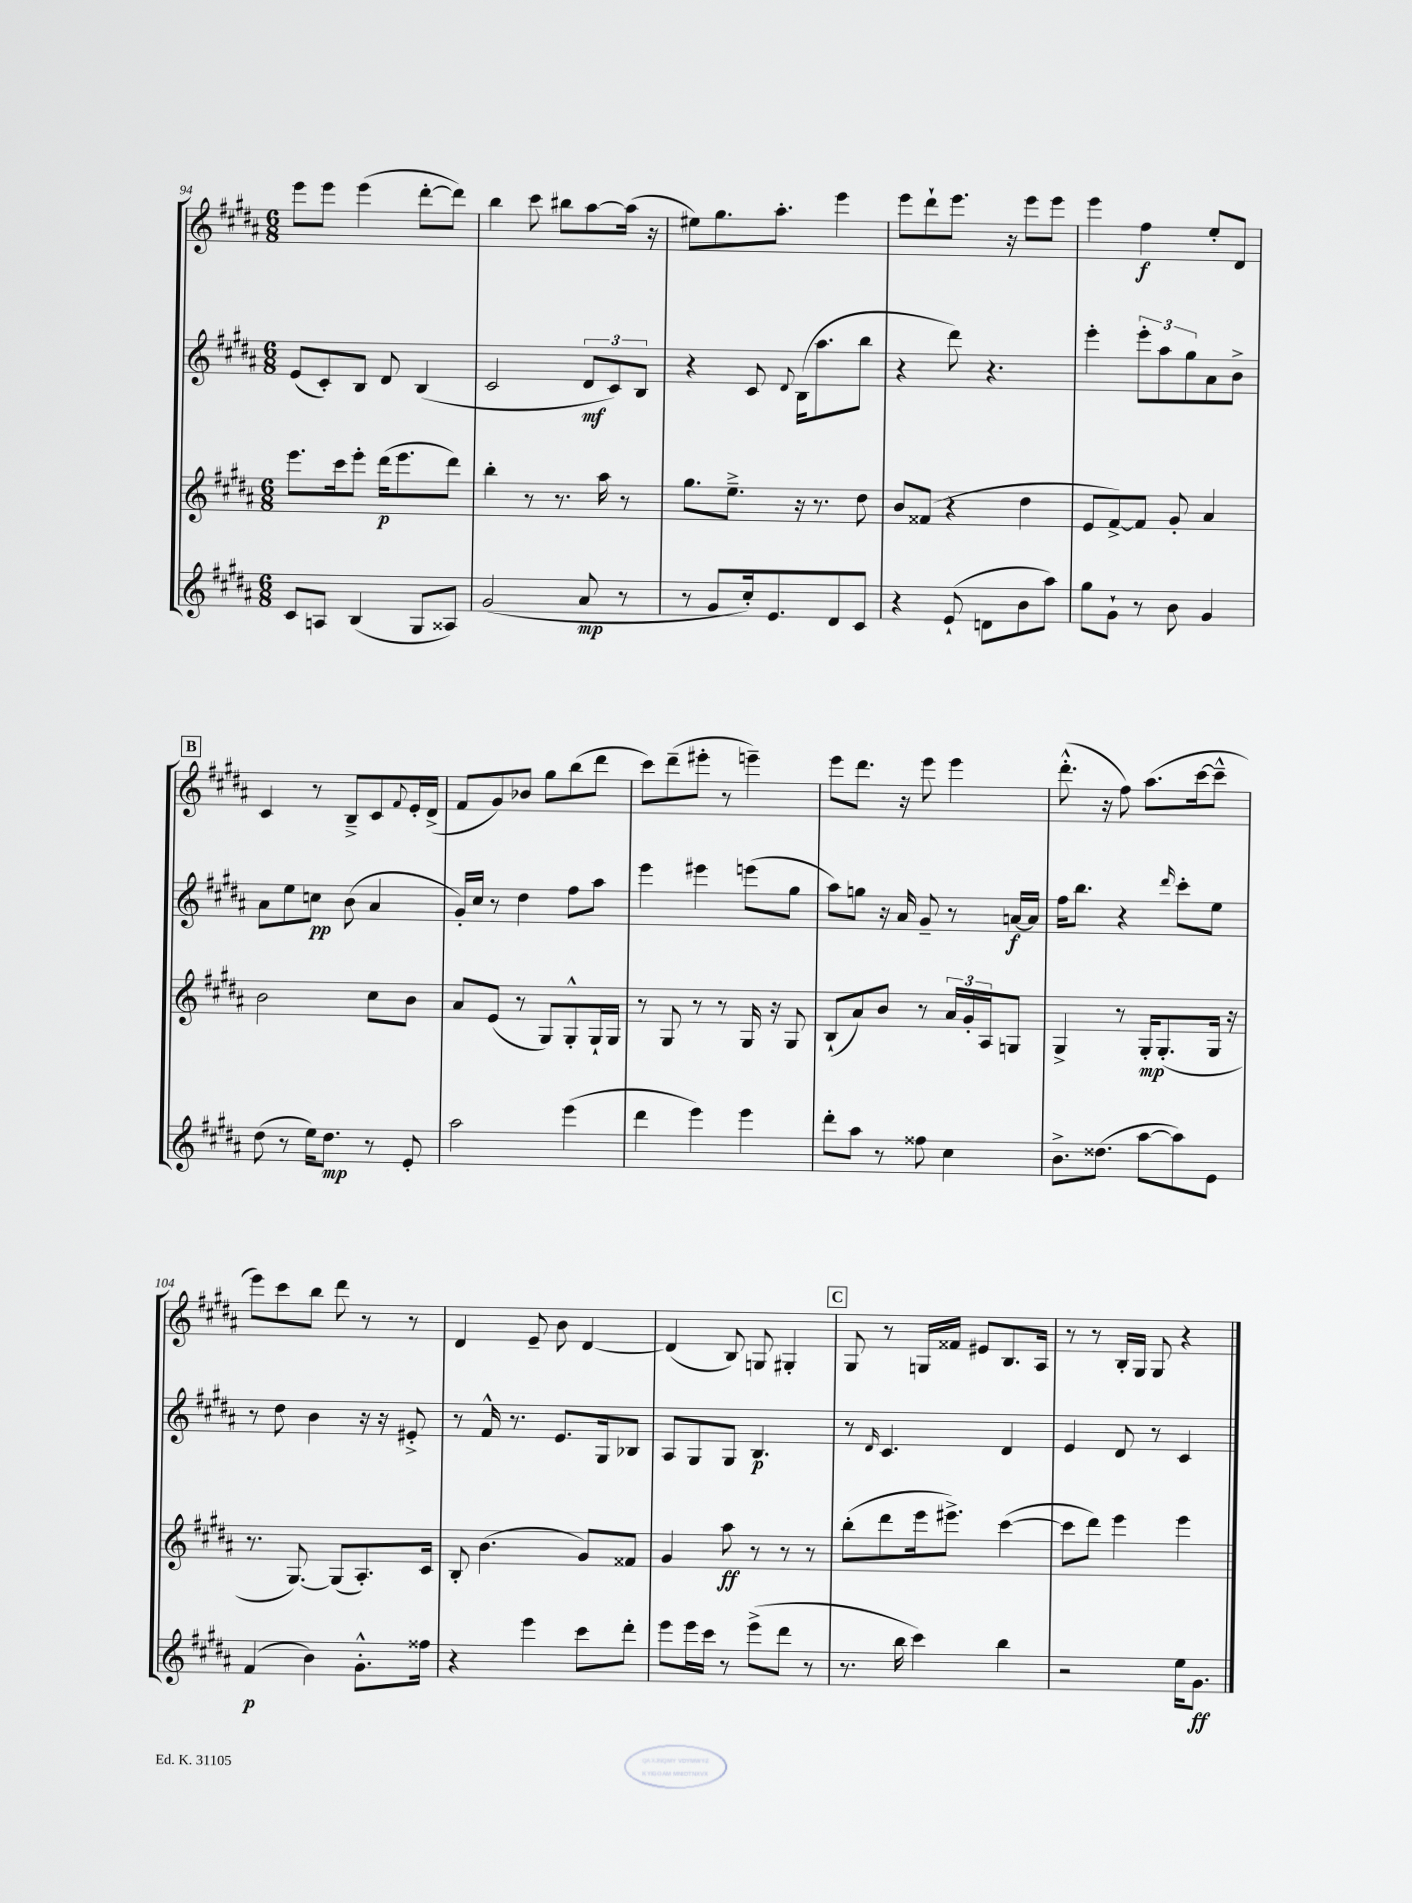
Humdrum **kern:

**kern	**dynam	**kern	**dynam	**kern	**dynam	**kern	**dynam
*part4	*part4	*part3	*part3	*part2	*part2	*part1	*part1
*staff4	*staff4	*staff3	*staff3	*staff2	*staff2	*staff1	*staff1
*clefG2	*	*clefG2	*	*clefG2	*	*clefG2	*
*k[f#c#g#d#a#]	*	*k[f#c#g#d#a#]	*	*k[f#c#g#d#a#]	*	*k[f#c#g#d#a#]	*
*M6/8	*	*M6/8	*	*M6/8	*	*M6/8	*
=94	=94	=94	=94	=94	=94	=94	=94
8c#/L	.	8.eee\L	.	(8e/L	.	8eee\L	.
8An/J	.	.	.	8c#'/)	.	8eee\J	.
.	.	16ccc#\k	.	.	.	.	.
(4B/	.	8eee'\J	.	8B/J	.	(4eee\	.
.	.	(16ddd#\KL	p	8d#/	.	.	.
.	.	8.eee\	.	.	.	.	.
8G#/L	.	.	.	(4B/	.	[8ddd#'\L	.
8A##X/J)	.	8ddd#\J)	.	.	.	8ddd#\J])	.
=95	=95	=95	=95	=95	=95	=95	=95
(2g#/	.	4bb'\	.	2c#/	.	4bb\	.
.	.	8r	.	.	.	8ccc#\	.
.	.	8.r	.	.	.	8bb#X\L	.
8a#/	mp	.	.	12d#/L	mf	[8aa#\	.
.	.	16aa#\	.	.	.	.	.
.	.	.	.	12c#/)	.	.	.
8r	.	8r	.	.	.	(16aa#\Jk]	.
.	.	.	.	12B/J	.	.	.
.	.	.	.	.	.	16r	.
=96	=96	=96	=96	=96	=96	=96	=96
8r	.	8.gg#\L	.	4r	.	8ee#X\L)	.
8g#/L	.	.	.	.	.	8.gg#\	.
.	.	8.ee~^\J	.	.	.	.	.
16cc#'/k)	.	.	.	8c#/	.	.	.
8.e/	.	.	.	.	.	8.aa#'\J	.
.	.	.	.	8qqd#/	.	.	.
.	.	16r	.	(16B\KL	.	.	.
.	.	8.r	.	8.aa#\	.	.	.
8d#/	.	.	.	.	.	4eee\	.
8c#/J	.	8dd#\	.	8bb\J	.	.	.
=97	=97	=97	=97	=97	=97	=97	=97
4r	.	8b/L	.	4r	.	8eee\L	.
.	.	(8f##X/J	.	.	.	8ddd#`\	.
(8e`/	.	4r	.	8ddd#\)	.	8.eee\J	.
8dn\L	.	.	.	4.r	.	.	.
.	.	.	.	.	.	16r	.
8b\	.	4dd#\	.	.	.	8eee\L	.
8aa#\J)	.	.	.	.	.	8eee\J	.
=98	=98	=98	=98	=98	=98	=98	=98
8gg#\L	.	8e/L	.	4eee'\	.	4eee\	.
8g#`\J	.	[8f#^/)	.	.	.	.	.
8r	.	8f#/J]	.	12eee'\L	.	4ff#\	f
.	.	.	.	12aa#\	.	.	.
8b\	.	8g#'/	.	.	.	.	.
.	.	.	.	12gg#\	.	.	.
4g#/	.	4a#/	.	8a#\	.	8ee'/L	.
.	.	.	.	8b^\J	.	8d#/J	.
!!LO:LB:g=z
!!LO:REH:place=s1:t=B
=99	=99	=99	=99	=99	=99	=99	=99
(8dd#\	.	2b\	.	8a#\L	.	4c#/	.
8r	.	.	.	8ee\	.	.	.
16ee\KL)	.	.	.	8ccn\J	pp	8r	.
8.dd#\J	mp	.	.	.	.	.	.
.	.	.	.	(8b\	.	8B~^/L	.
8r	.	8cc#\L	.	4a#/	.	8c#/	.
.	.	.	.	.	.	8qqf#/	.
8e'/	.	8b\J	.	.	.	16e'/L	.
.	.	.	.	.	.	(16d#^/JJ	.
=100	=100	=100	=100	=100	=100	=100	=100
2aa#\	.	8a#/L	.	16g#'/LL)	.	8f#/L	.
.	.	.	.	16cc#/JJ	.	.	.
.	.	(8e/J	.	8r	.	8g#/)	.
.	.	8r	.	4dd#\	.	8b-X/J	.
.	.	8G#/L)	.	.	.	8gg#\L	.
(4eee\	.	8G#'^^/	.	8ff#\L	.	(8bb\	.
.	.	16G#`/L	.	8aa#\J	.	8ddd#\J	.
.	.	16G#/JJ	.	.	.	.	.
=101	=101	=101	=101	=101	=101	=101	=101
4ddd#\	.	8r	.	4eee\	.	8ccc#\L)	.
.	.	8G#/	.	.	.	(8ddd#~\	.
4eee\)	.	8r	.	4eee#X\	.	8eee#X'\J	.
.	.	8r	.	.	.	8r	.
4eee\	.	16G#/	.	(8eeen\L	.	4eeen~\)	.
.	.	16r	.	.	.	.	.
.	.	8G#/	.	8gg#\J	.	.	.
=102	=102	=102	=102	=102	=102	=102	=102
8ddd#'\L	.	(8B`/L	.	8aa#\L)	.	8eee\L	.
8aa#\J	.	8a#/)	.	8ggn\J	.	8.ddd#\J	.
8r	.	8b/J	.	16r	.	.	.
.	.	.	.	16a#/	.	16r	.
8ff##X\	.	8r	.	8g#~/	.	8eee\	.
4cc#\	.	24a#/LL	.	8r	.	4eee\	.
.	.	24g#'/	.	.	.	.	.
.	.	24A#/J	.	.	.	.	.
.	.	8Gn/J	.	[16an/LL	f	.	.
.	.	.	.	16a/JJ]	.	.	.
=103	=103	=103	=103	=103	=103	=103	=103
8.b^\L	.	4G#^/	.	16ff#\KL	.	(8.ddd#'^^\	.
.	.	.	.	8.bb\J	.	.	.
(8.dd##X\J	.	.	.	.	.	16r	.
.	.	8r	.	4r	.	8ff#\)	.
[8aa#\L	.	16G#'/KL	mp	.	.	(8.aa#\L	.
.	.	(8.G#'/	.	.	.	.	.
.	.	.	.	16qqddd#/	.	.	.
8aa#\])	.	.	.	8ccc#'\L	.	.	.
.	.	.	.	.	.	[16ccc#\k	.
8e\J	.	16G#/Jk	.	8ee\J	.	8ccc#~^^\J]	.
.	.	16r	.	.	.	.	.
!!LO:LB:g=z
=104	=104	=104	=104	=104	=104	=104	=104
(4f#/	p	8.r	.	8r	.	8eee\L)	.
.	.	.	.	8dd#\	.	8ccc#\	.
.	.	[8.G#/)	.	.	.	.	.
4b\)	.	.	.	4b\	.	8bb\J	.
.	.	(8G#/L]	.	.	.	8ddd#\	.
8.g#'^^\L	.	8.A#'/)	.	16r	.	8r	.
.	.	.	.	16r	.	.	.
.	.	.	.	8e#X'^/	.	8r	.
16ff##X\Jk	.	16c#/Jk	.	.	.	.	.
=105	=105	=105	=105	=105	=105	=105	=105
4r	.	8B'/	.	8r	.	4d#/	.
.	.	(4.b\	.	16f#^^/	.	.	.
.	.	.	.	8.r	.	.	.
4eee\	.	.	.	.	.	8e~/	.
.	.	.	.	8.e/L	.	8b\	.
8ccc#\L	.	8g#/L)	.	.	.	[4d#/	.
.	.	.	.	16G#/k	.	.	.
8ddd#'\J	.	8f##X/J	.	8B-X/J	.	.	.
=106	=106	=106	=106	=106	=106	=106	=106
8eee\L	.	4g#/	.	8A#/L	.	(4d#/]	.
16eee\L	.	.	.	8G#/	.	.	.
16ccc#\JJ	.	.	.	.	.	.	.
8r	.	8aa#\	ff	8G#/J	.	8B/)	.
(8eee^\L	.	8r	.	4.B/	p	8Gn/	.
8ddd#\J	.	8r	.	.	.	4G#X'/	.
8r	.	8r	.	.	.	.	.
!!LO:REH:place=s1:t=C
=107	=107	=107	=107	=107	=107	=107	=107
8.r	.	(8bb'\L	.	8r	.	8G#/	.
.	.	.	.	16qqd#/	.	.	.
.	.	8ddd#\	.	4.c#/	.	8r	.
16bb\	.	.	.	.	.	.	.
4ccc#\)	.	16eee\k	.	.	.	16Gn/LL	.
.	.	8.eee#X^\J)	.	.	.	16f##X/JJ	.
.	.	.	.	.	.	8e#X/L	.
4bb\	.	([4ccc#\	.	4d#/	.	8.B/	.
.	.	.	.	.	.	16A#/Jk	.
=108	=108	=108	=108	=108	=108	=108	=108
2r	.	8ccc#\L]	.	4e/	.	8r	.
.	.	8ddd#\J)	.	.	.	8r	.
.	.	4eee\	.	8d#/	.	16B'/LL	.
.	.	.	.	.	.	16G#/JJ	.
.	.	.	.	8r	.	8G#/	.
16ee\KL	.	4eee\	.	4c#/	.	4r	.
8.g#\J	ff	.	.	.	.	.	.
==	==	==	==	==	==	==	==
*-	*-	*-	*-	*-	*-	*-	*-
